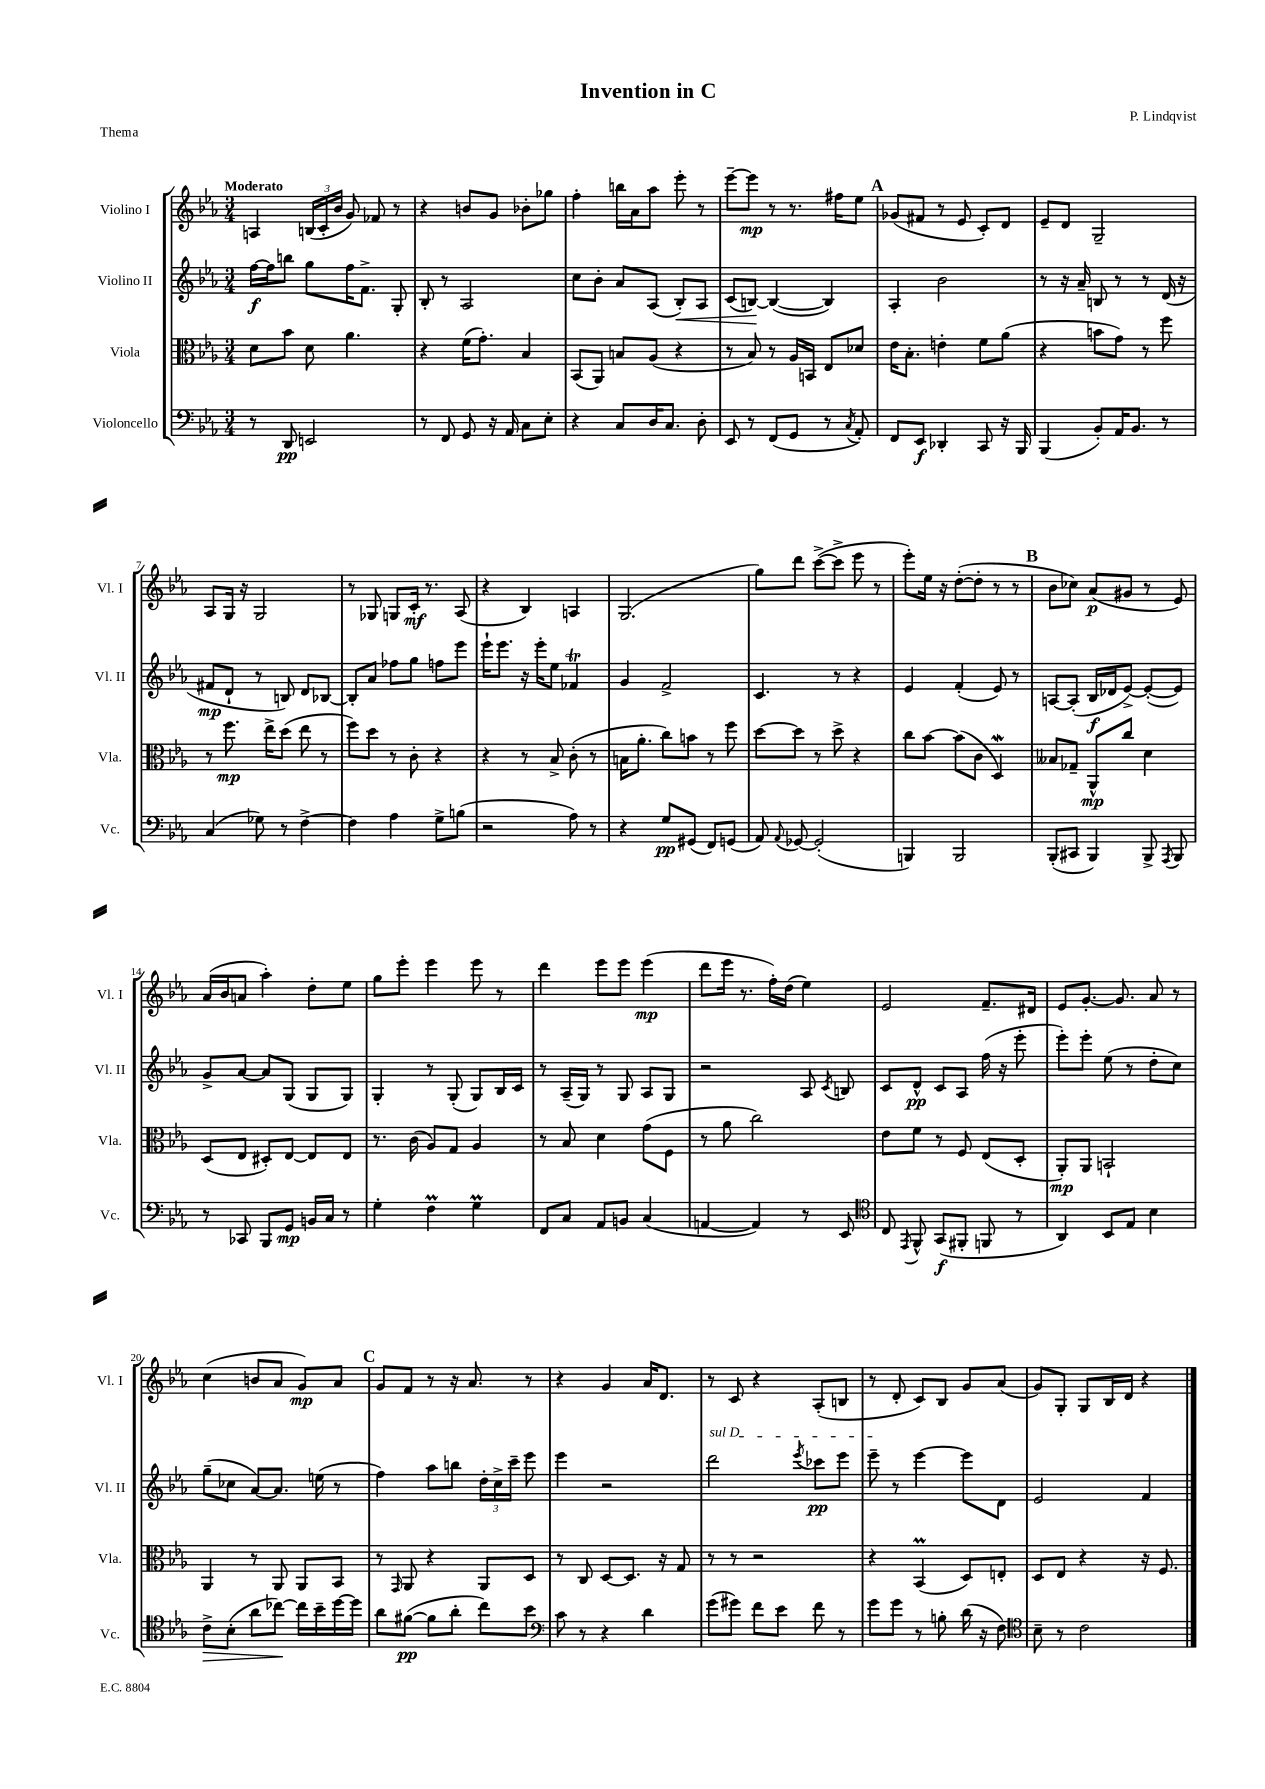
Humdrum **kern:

**kern	**kern	**kern	**kern
*staff4	*staff3	*staff2	*staff1
*clefF4	*clefC3	*clefG2	*clefG2
*k[b-e-a-]	*k[b-e-a-]	*k[b-e-a-]	*k[b-e-a-]
*M3/4	*M3/4	*M3/4	*M3/4
8r	8d	[16ff	4A
.	.	16ff]	.
8DD	8b-	8bb	.
2EE	8d	8gg	(24B
.	.	.	24c'
.	.	.	24b-
.	4.a-	16ff	8g)
.	.	8.f^	.
.	.	.	8f-
.	.	8G'	8r
=	=	=	=
8r	4r	8B-'	4r
8FF	.	8r	.
8GG	(16f	2A-	8b
.	8.g')	.	.
16r	.	.	8g
16AA-	.	.	.
8C	4B-	.	8b-'
8E-'	.	.	8gg-
=	=	=	=
4r	(8BB-	8cc	4ff'
.	8AA-)	8b-'	.
8C	8B	8a-	16bb
.	.	.	16a-
16D	(8A-	(8A-	8aa-
8.C	.	.	.
.	4r	8B-')	8eee-'
8D'	.	8A-	8r
=	=	=	=
8EE-	8r	(8c	[8eee-~
8r	8B-)	[8B)	8eee-]
(8FF	8r	(4B_	8r
8GG	16A-	.	8.r
.	16BB	.	.
8r	8E-	4B])	.
.	.	.	16ff#
8qC	.	.	.
8AA-')	8d-	.	8ee-
=	=	=	=
8FF	16e-	4A-'	(8g-
.	8.B-'	.	.
8EE-	.	.	8f#
4DD-'	4e'	2b-	8r
.	.	.	8e-
8CC	8f	.	8c')
16r	(8a-	.	8d
16BBB-	.	.	.
=	=	=	=
(4BBB-	4r	8r	8e-~
.	.	16r	8d
.	.	16a-~	.
8BB-')	8b	8B	2G~
16AA-	8g)	8r	.
8.BB-	.	.	.
.	8r	8r	.
8r	8ff	(16d	.
.	.	16r	.
=	=	=	=
(4C	8r	8f#	8A-
.	8.ff	8d`	16G
.	.	.	16r
8G-)	.	8r	2G
.	16ee-^	.	.
8r	(8dd	8B)	.
[4F^	8ee-	8d	.
.	8r	[8B-	.
=	=	=	=
4F]	8ff)	8B-']	8r
.	8dd	8a-	8G-
4A-	8r	8ff-	8G
.	8c'	8gg	16c'
.	.	.	8.r
8G^	4r	8ff	.
(8B	.	8eee-	(8A-
=	=	=	=
2r	4r	16eee-`	4r
.	.	8.eee-	.
.	8r	16r	4B-)
.	.	16eee-'	.
.	8B-^	8ee-	.
8A-)	(8c'	4f-	4A
8r	8r	.	.
=	=	=	=
4r	16B	4g	(2.G
.	8.a-'	.	.
8G	8cc)	2f^	.
(8GG#	8b	.	.
8FF)	8r	.	.
(8GG	8ff	.	.
=	=	=	=
8AA-)	[8dd	4.c	8gg)
8qqAA-	.	.	.
[8GG-	8dd]	.	8ddd
(2GG-']	8r	.	([8ccc^
.	8dd^	8r	8ccc^]
.	4r	4r	8eee-
.	.	.	8r
=	=	=	=
4BBB)	8cc	4e-	8eee-')
.	[8b-	.	16ee-
.	.	.	16r
2BBB	(8b-]	(4f'	([8dd'
.	8c	.	8dd']
.	4D)	8e-)	8r
.	.	8r	8r
=	=	=	=
(8BBB-'	8B--	[8A	8b-
8CC#	8G-~	(8A']	8cc-)
4BBB-)	8AA-^^	16B-	(8a-
.	.	16d-	.
.	8cc	[8e-^)	8g#
8BBB-^	4d	(8e-'_	8r
8qAAA-	.	.	.
8BBB-	.	8e-])	8e-)
=	=	=	=
8r	(8D	8g^	(16a-
.	.	.	16b-
8CC-	8E-	[8a-	8a
8BBB-	8D#')	8a-]	4aa-')
8GG	[8E-	(8G	.
16BB	8E-]	8G	8dd'
16C	.	.	.
8r	8E-	8G)	8ee-
=	=	=	=
4G'	8.r	4G'	8gg
.	.	.	8eee-'
.	(16c	.	.
4F	8A-)	8r	4eee-
.	8G	(8G'	.
4G	4A-	8G)	8eee-
.	.	16B-	8r
.	.	16c	.
=	=	=	=
8FF	8r	8r	4ddd
8C	8B-	(16A-~	.
.	.	16G)	.
8AA-	4d	8r	8eee-
8BB	.	8G	8eee-
(4C	(8g	8A-	(4eee-
.	8F	8G	.
=	=	=	=
[4AA	8r	2r	8ddd
.	8a-	.	16eee-
.	.	.	8.r
4AA])	2cc)	.	.
.	.	.	16ff')
.	.	.	(16dd
8r	.	8A-	4ee-)
.	.	8qc	.
8EE-	.	8B	.
=	=	=	=
*clefC4	*	*	*
8C	8e-	8c	2e-
8qEE-	.	.	.
8FF^^	8f	8d^^	.
(8GG	8r	8c	.
8FF#'	8F	8A-	.
8FF	(8E-	(16ff	8.f~
.	.	16r	.
8r	8D'	8eee-'	.
.	.	.	16d#
=	=	=	=
4AA-)	8AA-')	8eee-')	8e-
.	8AA-	8eee-'	[8.g'
8BB-	2BB`	(8ee-	.
.	.	.	8.g]
8E-	.	8r	.
4B-	.	8dd'	8a-
.	.	8cc)	8r
=	=	=	=
8c^	4AA-	(8gg~	(4cc
(8B-'	.	8cc-	.
8a-	8r	[8a-)	8b
[8cc-)	8AA-	8.a-]	8a-
16cc-]	8AA-	.	8g)
16b-~	.	(16ee	.
[16dd	8BB-	8r	8a-
16dd]	.	.	.
=	=	=	=
8a-	8r	4ff)	8g
.	16qqGG	.	.
([8f#	8AA-	.	8f
8f#]	4r	8aa-	8r
8a-'	.	8bb	16r
.	.	.	8.a-
8cc)	8AA-	24dd'	.
.	.	24cc^	.
.	.	24ccc~	.
8b-	8D	8eee-	8r
=	=	=	=
*clefF4	*	*	*
8c	8r	4eee-	4r
8r	8C	.	.
4r	[8D	2r	4g
.	8.D]	.	.
4d	.	.	16a-
.	16r	.	8.d
.	8G	.	.
=	=	=	=
(8g	8r	2ddd	8r
8g#)	8r	.	8c
8f	2r	.	4r
8e-	.	.	.
.	.	8qeee-	.
8f	.	8ccc-	(8A-'
8r	.	8eee-	8B
=	=	=	=
8g	4r	8eee-~	8r
8g	.	8r	8d'
8r	(4BB-	[4eee-	8c)
8B'	.	.	8B-
(16d	8D)	8eee-]	8g
16r	.	.	.
8F)	8E'	8d	(8a-
=	=	=	=
*clefC4	*	*	*
8B-~	8D	2e-	8g)
8r	8E-	.	8G'
2c	4r	.	8G
.	.	.	16B-
.	.	.	16d
.	16r	4f	4r
.	8.F	.	.
==	==	==	==
*-	*-	*-	*-
